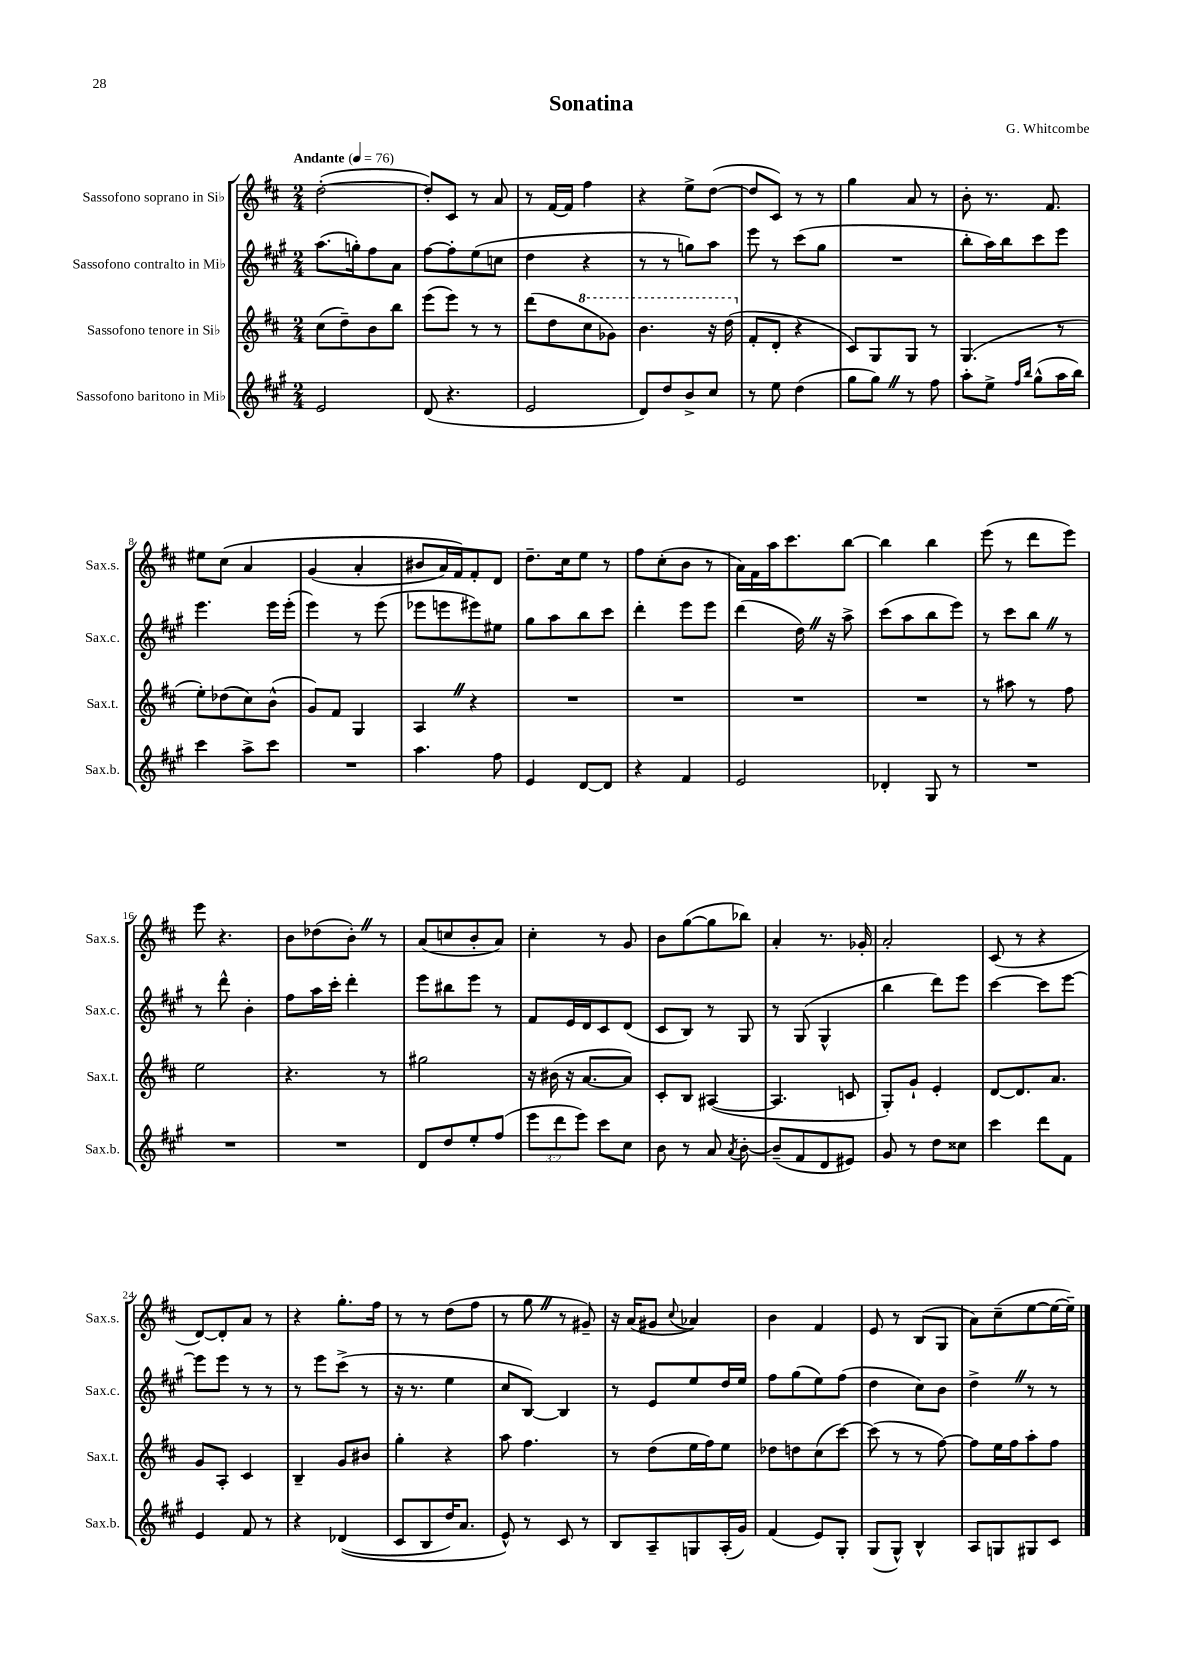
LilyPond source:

\header { title = "Sonatina" composer = "G. Whitcombe" }
<<
\new StaffGroup <<
\new Staff = "s0" \with { instrumentName = "Sassofono soprano in Sib" shortInstrumentName = "Sax.s." } {
    \clef treble \key d \major \numericTimeSignature \time 2/4 \tempo "Andante" 4 = 76
    \autoBeamOff d''2~-.( |
    d''8[-.) cis'8] r8 a'8 |
    r8 fis'16[~ fis'16] fis''4 |
    r4 e''8[-> d''8]~( |
    d''8[ cis'8]) r8 r8 |
    g''4 a'8 r8 |
    b'8-. r8. fis'8. |
    eis''8[ cis''8]\( a'4 |
    g'4( a'4-. |
    bis'8[ a'16) fis'16\) fis'8-. d'8] |
    d''8.[-- cis''16 e''8] r8 |
    fis''8[ cis''8-.( b'8] r8 |
    a'16[) fis'16 a''16 cis'''8. b''8]~ |
    b''4 b''4 |
    e'''8( r8 d'''8[ e'''8]) |
    e'''8 r4. |
    b'8[ des''8( b'8]-.) \once \override BreathingSign.text = \markup { \musicglyph "scripts.caesura.straight" } \breathe r8 |
    a'8[( c''8 b'8-. a'8]) |
    cis''4-. r8 g'8 |
    b'8[ g''8~( g''8 bes''8]) |
    a'4-. r8. ges'16-. |
    a'2-. |
    cis'8( r8 r4 |
    d'8[~) d'8-. a'8] r8 |
    r4 g''8.[-. fis''16] |
    r8 r8 d''8[( fis''8] |
    r8 g''8 \once \override BreathingSign.text = \markup { \musicglyph "scripts.caesura.straight" } \breathe r8 gis'8--) |
    r16 a'16[( gis'8] \appoggiatura { cis''8 } aes'4) |
    b'4 fis'4 |
    e'8 r8 b8[( g8] |
    a'8[) cis''8--( e''8~ e''16~ e''16]--) \bar "|." |
}
\new Staff = "s1" \with { instrumentName = "Sassofono contralto in Mib" shortInstrumentName = "Sax.c." } {
    \clef treble \key a \major \numericTimeSignature \time 2/4
    \autoBeamOff a''8.[( g''16-.) fis''8 a'8] |
    fis''8[~ fis''8-. e''8( c''8] |
    d''4 r4 |
    r8 r8 g''8[) a''8] |
    e'''8 r8 cis'''8[( gis''8] |
    R2 |
    b''8[-. a''16) b''16 cis'''8 e'''8] |
    e'''4. e'''16[ e'''16]-.( |
    e'''4) r8 e'''8( |
    ees'''8[ e'''8 eis'''8) eis''8] |
    gis''8[ a''8 b''8 cis'''8] |
    d'''4-. e'''8[ e'''8] |
    d'''4( d''16) \once \override BreathingSign.text = \markup { \musicglyph "scripts.caesura.straight" } \breathe r16 a''8-> |
    cis'''8[( a''8 b''8 e'''8]) |
    r8 cis'''8[ b''8] \once \override BreathingSign.text = \markup { \musicglyph "scripts.caesura.straight" } \breathe r8 |
    r8 d'''8-^ b'4-. |
    fis''8[ a''16 cis'''16]-. d'''4-. |
    e'''8[ bis''8 e'''8] r8 |
    fis'8[ e'16 d'16 cis'8 d'8]( |
    cis'8[ b8]) r8 gis8 |
    r8 gis8( gis4-^ |
    b''4 d'''8[) e'''8] |
    cis'''4~ cis'''8[ e'''8]~ |
    e'''8[ e'''8] r8 r8 |
    r8 e'''8[ cis'''8]->( r8 |
    r16 r8. e''4 |
    cis''8[ b8]~) b4 |
    r8 e'8[ e''8 d''16 e''16] |
    fis''8[ gis''8( e''8) fis''8]( |
    d''4 cis''8[) b'8] |
    d''4-> \once \override BreathingSign.text = \markup { \musicglyph "scripts.caesura.straight" } \breathe r8 r8 \bar "|." |
}
\new Staff = "s2" \with { instrumentName = "Sassofono tenore in Sib" shortInstrumentName = "Sax.t." } {
    \clef treble \key d \major \numericTimeSignature \time 2/4
    \autoBeamOff cis''8[( d''8--) b'8 b''8] |
    e'''8[( e'''8]) r8 r8 |
    d'''8[( d''8 \ottava #1 cis'''8 ges''8]) |
    b''4. r16 d'''16( \ottava #0 |
    fis'8[-. d'8]-. r4 |
    cis'8[) g8 g8] r8 |
    g4.( r8 |
    e''8[-.) des''8( cis''8) b'8]-^( |
    g'8[) fis'8] g4 |
    a4 \once \override BreathingSign.text = \markup { \musicglyph "scripts.caesura.straight" } \breathe r4 |
    R2 |
    R2 |
    R2 |
    R2 |
    r8 ais''8 r8 fis''8 |
    e''2 |
    r4. r8 |
    gis''2 |
    r16 bis'16( r16 a'8.[~ a'8]) |
    cis'8[-. b8] ais4~( |
    ais4. c'8 |
    g8[-.) g'8]-! e'4-. |
    d'8[~ d'8. a'8.] |
    g'8[ a8]-. cis'4 |
    b4-- g'8[ bis'8] |
    g''4-. r4 |
    a''8 fis''4. |
    r8 d''8[( e''16 fis''16) e''8] |
    des''8[ d''8 cis''8( cis'''8]~) |
    cis'''8( r8 r8 fis''8~) |
    fis''8[ e''16 fis''16 a''8-. fis''8] \bar "|." |
}
\new Staff = "s3" \with { instrumentName = "Sassofono baritono in Mib" shortInstrumentName = "Sax.b." } {
    \clef treble \key a \major \numericTimeSignature \time 2/4 \override Staff.TupletNumber.text = #tuplet-number::calc-fraction-text
    \autoBeamOff e'2 |
    d'8( r4. |
    e'2 |
    d'8[) d''8 b'8-> cis''8] |
    r8 e''8 d''4( |
    gis''8[ gis''8]) \once \override BreathingSign.text = \markup { \musicglyph "scripts.caesura.straight" } \breathe r8 fis''8 |
    a''8[-. e''8]-> \grace { fis''16[ b''16] } gis''8[-^( a''16 b''16]) |
    cis'''4 a''8[-> cis'''8] |
    R2 |
    a''4. fis''8 |
    e'4 d'8[~ d'8] |
    r4 fis'4 |
    e'2 |
    des'4-. gis8 r8 |
    R2 |
    R2 |
    R2 |
    d'8[ d''8 e''8-. fis''8]( |
    \tuplet 3/2 { e'''8[ d'''8 e'''8]) } cis'''8[ cis''8] |
    b'8 r8 a'8 \acciaccatura { a'8 } b'8~-. |
    b'8[--( fis'8 d'8 eis'8]) |
    gis'8 r8 d''8[ cisis''8] |
    cis'''4 d'''8[ fis'8] |
    e'4 fis'8 r8 |
    r4 des'4(\( |
    cis'8[ b8 d''16) a'8.] |
    e'8-^\) r8 cis'8 r8 |
    b8[ a8-- g8 a16-.( gis'16]) |
    fis'4( e'8[) gis8]-. |
    gis8[( gis8]-^) b4-^ |
    a8[ g8 gis8 cis'8] \bar "|." |
}
>>
>>
